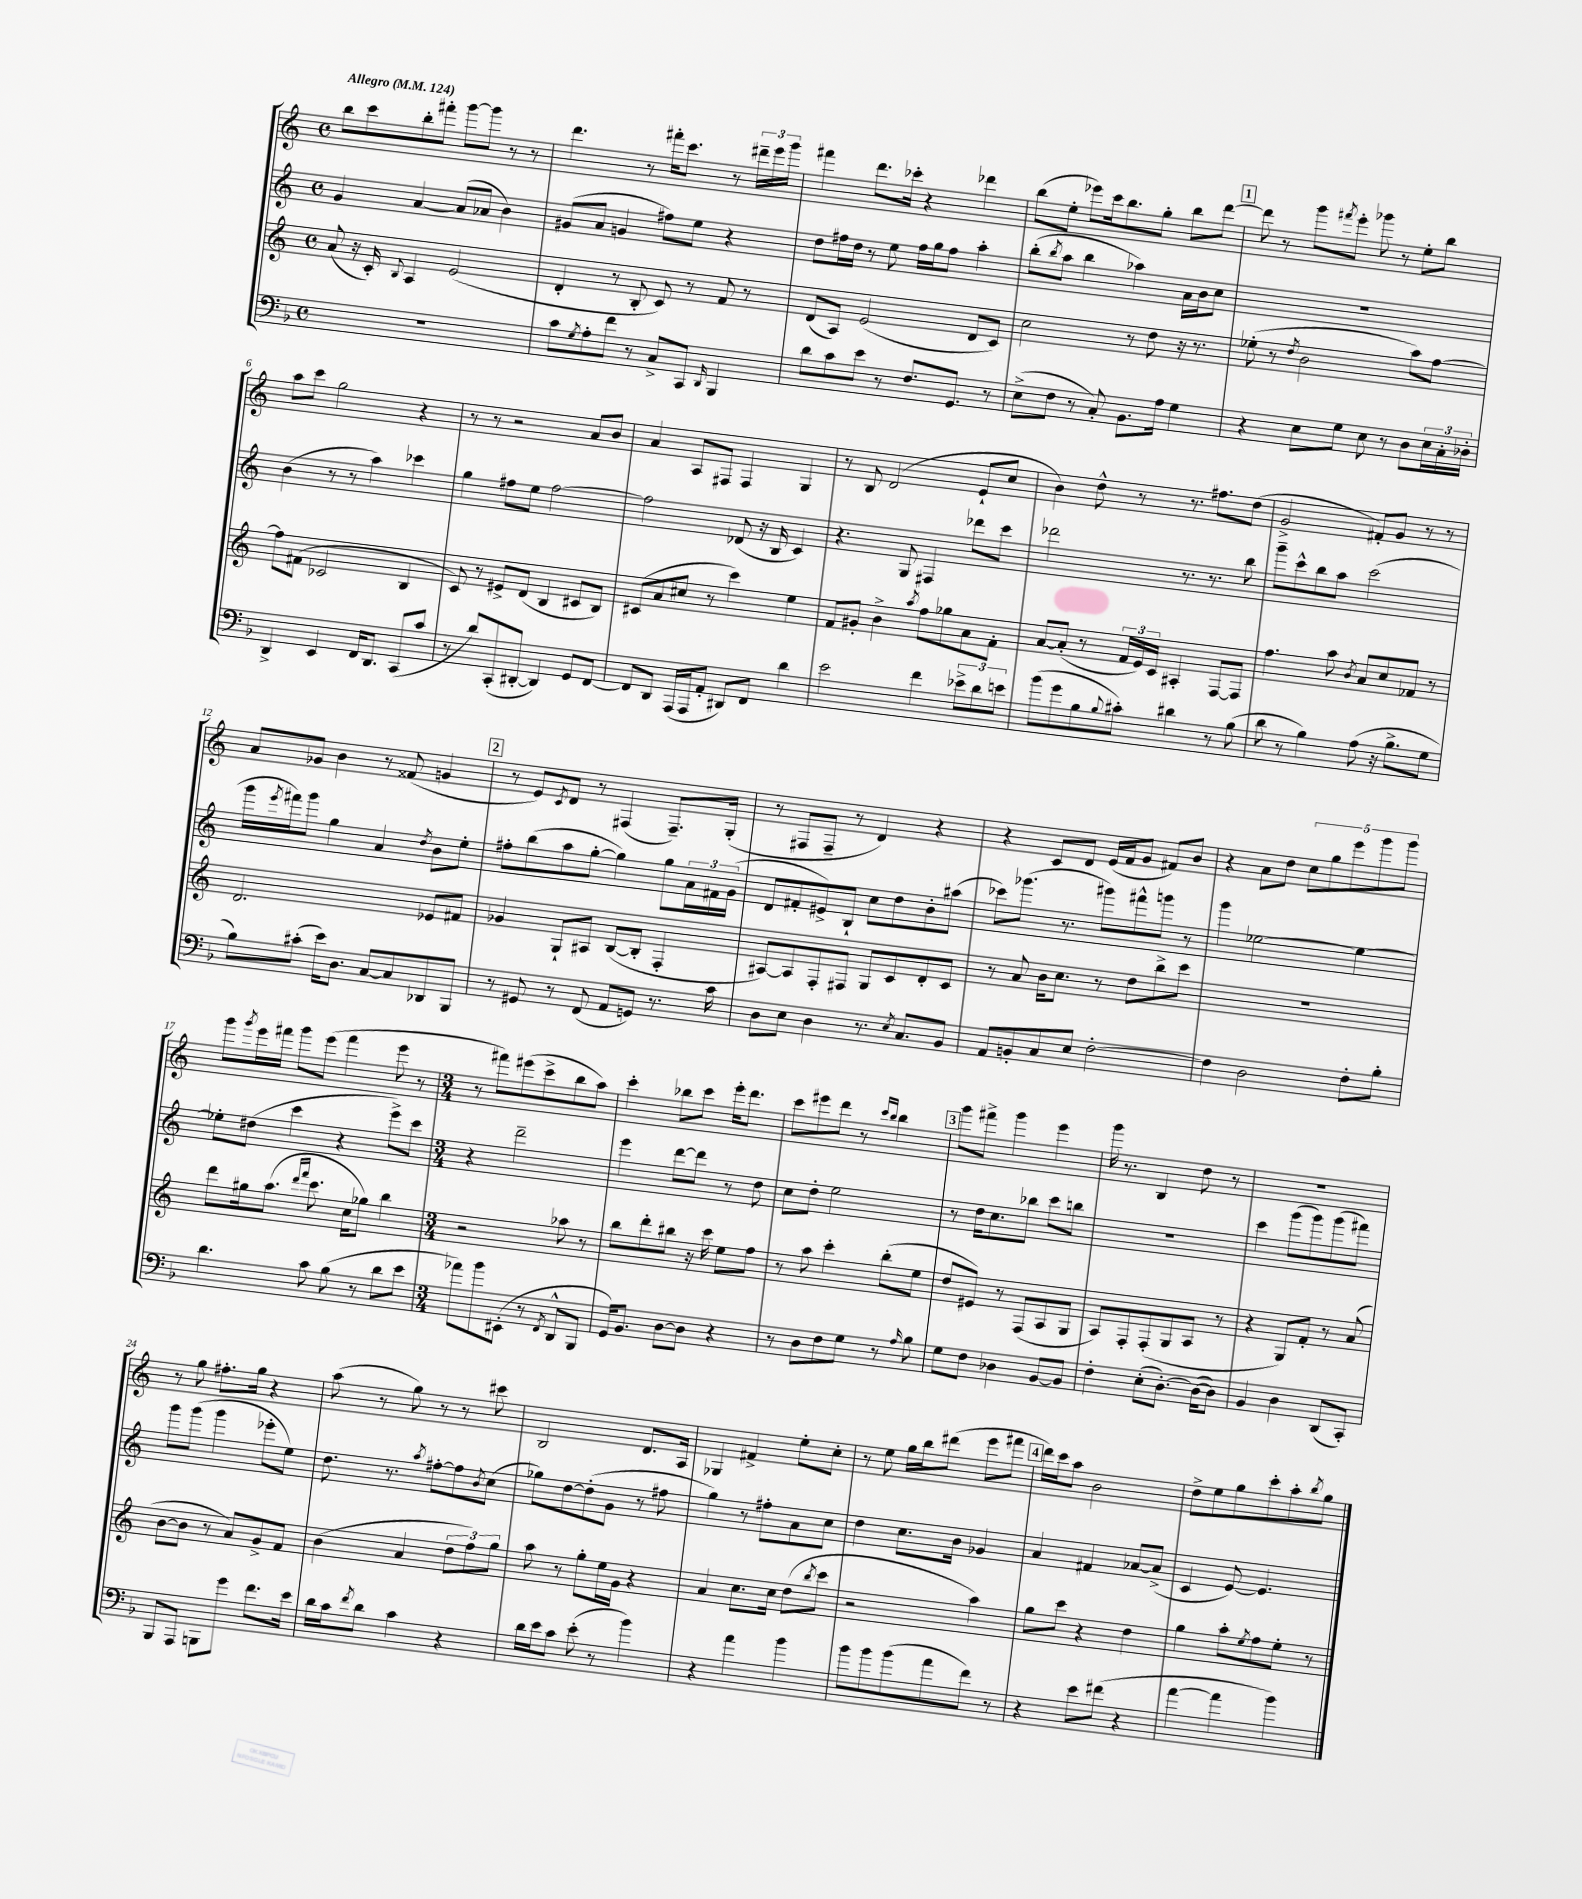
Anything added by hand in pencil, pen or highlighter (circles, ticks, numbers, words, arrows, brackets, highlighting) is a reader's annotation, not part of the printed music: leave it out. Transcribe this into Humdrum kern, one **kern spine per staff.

**kern	**kern	**kern	**kern
*part4	*part3	*part2	*part1
*staff4	*staff3	*staff2	*staff1
*clefF4	*clefG2	*clefG2	*clefG2
*k[b-]	*k[]	*k[]	*k[]
*M4/4	*M4/4	*M4/4	*M4/4
*met(c)	*met(c)	*met(c)	*met(c)
*MM124	*MM124	*MM124	*MM124
=1	=1	=1	=1
!	!	!	!LO:TX:a:B:t=Allegro
1r	(8a/	4g/	8bb\L
.	16r	.	8ccc\
.	16c'/)	.	.
.	8qqB/	.	.
.	4A/	[4a/	8bb'\
.	.	.	8fff#X'\J
.	(2e/	(8a/L]	[8ggg\L
.	.	8a-X/J	8ggg\J]
.	.	4b\)	8r
.	.	.	8r
=2	=2	=2	=2
8c\L	4d'/	(8g#X/L	4.ddd\
8qG/	.	.	.
8A'\	.	8a/J	.
8f\J	8r	4gn/	.
8r	8B'/	.	8r
8C^/L	8c/)	8ff#X\L)	16fff#X'\KL
.	.	.	8.ccc\J
8CC/J	8r	8ee\J	.
16qqDD/	.	.	.
4BBB-/	8f/	4r	8r
.	8r	.	24ddd#X~\LL
.	.	.	24eee\
.	.	.	24ggg\JJ
=3	=3	=3	=3
8d\L	(8d/L	8dd\L	4fff#X\
8c\	8A/J)	16ff#X\L	.
.	.	16dd\JJ	.
8e\J	(2e/	8r	8.ddd\L
8r	.	8ee\	.
.	.	.	16ccc-X'\Jk
8.F/L	.	16ff#\LL	4r
.	.	16gg\J	.
.	.	8ff#\J	.
8.GG/J	.	.	.
.	8d/L	4aa'\	4ddd-X\
8r	8c/J)	.	.
=4	=4	=4	=4
(8E^\L	2cc\	(8bb'\L	(8bb\L
.	.	8qbb/	.
8F\J	.	8aa\J	8ee'\J
8r	.	4bb\	8eee-X\L)
8C'/)	.	.	16ccc\k
.	.	.	8.bb\
8.BB-\L	8r	4aa-X\)	.
.	8dd\	.	8gg'\J
16A\Jk	.	.	.
4G\	16r	16a\LL	8bb\L
.	8.r	16b\J	.
.	.	8cc\J	[8ddd\J
!!LO:REH:place=s1:t=1
=5	=5	=5	=5
4r	(8ee-X'\	1r	8ddd\]
.	8r	.	8r
.	8qdd/	.	.
8E\L	2b\	.	8ggg\L
.	.	.	8qfff#X/
8G\J	.	.	8eee'\J
8E\	.	.	8ggg-X\
8r	.	.	8r
8D\L	8aa\L)	.	8ee'\L
24E\L	[8ff\J	.	8bb\J
24C'\	.	.	.
24D-X'\JJ	.	.	.
!!LO:LB:g=z
=6	=6	=6	=6
4DD^/	8ff\L]	(4b\	8aa\L
.	(8f#X\J	.	8ccc\J
4EE/	2c-X/	8r	2gg\
.	.	8r	.
16FF/KL	.	4aa\)	.
8.DD/J	.	.	.
(8CC/L	4B/	4ccc-X\	4r
8c/J	.	.	.
=7	=7	=7	=7
8r	8c/)	4gg\	8r
8d/L)	8r	.	8r
(8CC'/	8e#X^/L	8ff#X\L	2r
[8DD#X'/J	(8d/J	8ee\J	.
4DD#/])	4B/	[2ff#\	.
8GG/L	8c#X/L	.	8a/L
[8FF/J	8B/J)	.	8b/J
=8	=8	=8	=8
8FF/L]	(8c#X/L	2ff#\]	4a/
8DD/J	8a/	.	.
(16AAA/LL	8cc#X/J	.	8A/L
16AAA/J	.	.	.
8AA'/J	8r	.	8F#X/J
8DD#X/L)	4ccc\)	(8d-X/	4F#/
8FF/J	.	16r	.
.	.	16B/	.
4d\	4ee\	4c/)	4G/
=9	=9	=9	=9
2e\	8f/L	4.r	8r
.	8g#X'/J	.	8B/
.	4b^\	.	(2d/
.	.	8G/	.
.	8qaa/	.	.
4f\	8ff\L	4F#X/	.
.	8gg-X\	.	.
12e-X^\L	8a\	8ddd-X\L	8e`/L
12d\	.	.	.
.	8f'\J	8ccc\J	8cc/J
12en\J	.	.	.
=10	=10	=10	=10
(8b-\L	[8a/L	2ddd-X\	4b\)
8g\	(8a'/J]	.	.
8B-\	8r	.	8dd^^\
8qqB-/	.	.	.
8c#X'\J)	24f/LL	.	8r
.	24e/)	.	.
.	24c/JJ	.	.
4d#X\	4A#X'/	8.r	8.r
.	.	8.r	8.ff#X\L
8r	[8F/L	.	.
(8B-\	8F/J]	8bb\	(8dd\J
=11	=11	=11	=11
8d\	4.ff\	8ggg~\L	2g^/
8r	.	8ccc^^\	.
4B-\)	.	8bb\	.
.	8aa\	8aa\J	.
.	8qb/	.	.
(8A\	8a/L	(2ccc\	8f#X'/L)
16r	8cc/	.	8g/J
8.B-^\L	.	.	.
.	8f-X/J	.	8r
8G\J	8r	.	8r
!!LO:LB:g=z
=12	=12	=12	=12
8B-\L)	2.d/	16ggg\LL	8a/L
.	.	8qeee/	.
.	.	16fff#X\J)	.
(8c#X'\J	.	8ggg\J	8g-X/J
16e\KL)	.	4gg\	4b\
8.D\J	.	.	.
[8C/L	.	4a/	8r
8C/]	.	.	(8f##X/
.	.	8qdd/	.
8DD-X/	8e-X/L	8b\L	4gn/
8BBB-/J	8f#X/J	8ee'\J	.
!!LO:REH:place=s1:t=2
=13	=13	=13	=13
8r	4g-X/	8ff#X'\L	8r
8GG#X/	.	(8bb\	8e/L)
.	.	.	8qc/
8r	8G`/L	8aa\	8d/J
(8FF/	8A#X/J	[8gg'\J	8r
8AA/L	([8B/L	4gg\])	(4F#X/
8GGn/J)	8B'/J]	.	.
8.r	4F'/	8gg\L	8.F#~/L)
.	.	24a\L	.
.	.	24f#X\	.
16c\	.	.	(16G'/Jk
.	.	(24g\JJ	.
=14	=14	=14	=14
8D\L	[8A#X/L)	8d/L	8r
8E\J	8A#/]	8f#X'/	8F#X/L
4D\	8F'/	8e#X^/)	8F#~/J
.	8F#X/J	8B`/J	8r
8.r	8G/L	8cc\L	4d/)
.	8c/	8dd\	.
8qE/	.	.	.
8.C/L	.	.	.
.	8d'/	8b'\	4r
8BB-/J	8c/J	(8aa#X\J	.
=15	=15	=15	=15
8AA/L	8r	8ccc-X\L)	4r
8BBn'/	8a/	(8.ggg-X\J	.
8C/	16b\KL	.	8c/L
.	8.cc\J	8.r	.
8E/J	.	.	8d/J
[2F'\	8r	8ggg#X\L)	(16e/LL
.	.	.	16f/J
.	8dd\L	8fff#X^^\	8g/J
.	8bb^\	8gggn\J	8f#X/L)
.	8ccc\J	8r	8b/J
=16	=16	=16	=16
4F\]	1r	4ggg\	4r
2D\	.	[2ee-X\	8a\L
.	.	.	8dd\J
.	.	.	10cc\L
.	.	.	10gg\
.	.	.	10eee\
8F'\L	.	4ee-\_	.
.	.	.	10ggg\
8B-'\J	.	.	.
.	.	.	10ggg\J
!!LO:LB:g=z
=17	=17	=17	=17
4.d\	8ddd\L	8ee-X'\L]	8ggg\L
.	.	.	8qggg/
.	16gg#X\k	(8dd#X\J	16eee\L
.	(8.aa\J	.	16fff#X\JJ
.	.	4ccc\	8ggg\L
.	16qqddd/LL	.	.
.	16qqfff/JJ	.	.
8c\	8.ccc\	.	(8eee\J
(8B-\	.	4r	4fff#\
.	16cc\KL	.	.
8r	8gg-X\J)	.	.
8d\L	4bb\	8eee^\L)	8eee\
8e\J	.	8ccc\J	8r
=18	=18	=18	=18
*M3/4	*M3/4	*M3/4	*M3/4
8a-X\L)	2r	4r	8r
8b-\	.	.	8fff#X\L)
(8EE#X'\J	.	2ddd~\	(8eee#X\
8r	.	.	8ccc^\
8qFF/	.	.	.
8DD^^/L	8aa-X\	.	8bb\
8BBB-/J	8r	.	8aa\J)
=19	=19	=19	=19
16GG/KL)	8bb\L	4eee\	4ccc'\
8.BB-/J	.	.	.
.	8ddd'\	.	.
[8D\L	8bb#X\J	[8ddd\L	8bb-X\L
8D\J]	16r	8ddd\J]	8ccc\J
.	16ccc\	.	.
4r	8ee\L	8r	16eee'\KL
.	.	.	8.ddd\J
.	8ff\J	8dd\	.
=20	=20	=20	=20
8r	8r	8cc\L	8ccc\L
8D\L	8aa\	8dd'\J	8eee#X\
8F\	4ccc'\	2ee\	8ddd\J
8G\J	.	.	8r
.	.	.	16qqccc/LL
.	.	.	16qqbb/JJ
8r	(8bb'\L	.	4bb\
16qqA/	.	.	.
8B-\	8ee\J	.	.
!!LO:REH:place=s1:t=3
=21	=21	=21	=21
8G\L	8dd/L	8r	8ggg\L
8F\J	8e#X/J)	16dd\KL	8fff#X^\J
.	.	8.cc\	.
4D-X\	8r	.	4ggg\
.	(8F/L	8bb-X\J	.
[8BB-/L	8A/	8ccc\L	4eee\
8BB-/J]	8G/J	8bbn\J	.
=22	=22	=22	=22
4F'\	8A/L)	2.r	16ggg\
.	.	.	8.r
.	8F'/	.	.
(8E'\L	(8F'/	.	4B/
[8.D'\J)	8G/	.	.
.	8A/J	.	8dd\
(16D\KL_	.	.	.
8D\J])	8r	.	8r
=23	=23	=23	=23
4BB-/	4r	4ccc\	2.r
4D\	8G/L)	(8ggg\L	.
.	8f'/J	8ggg\)	.
(8DD/L	8r	(8ggg\	.
8CC'/J)	(8a/	8fff#X\J)	.
!!LO:LB:g=z
=24	=24	=24	=24
8BBB-/L	[8b\L	8ggg\L	8r
8AAA/J	8b\J]	(8ggg\J	8gg\
8BBBn\L	8r	4ggg\	8.ff#X'\L
8g\J	8a/L)	.	.
.	.	.	16gg\Jk
8.f\L	8g^/	8eee-X'\L	4r
.	8f/J	8ee\J)	.
16e\Jk	.	.	.
=25	=25	=25	=25
16d\LL	(4b\	8.dd\	(8aa\
16c\J	.	.	.
8qf/	.	.	.
8d\J	.	.	8r
.	.	8.r	.
4c\	4a/	.	8gg\)
.	.	8qaa/	.
.	.	[8ff#X'\L	8r
4r	12dd\L	8ff#\]	8r
.	12ff\)	.	.
.	.	8qb/	.
.	.	(8cc\J	8ccc#X\
.	12gg\J	.	.
=26	=26	=26	=26
16d\LL	8aa\	8gg-X\L)	2B/
16e\J	.	.	.
8c\J	8r	[8dd\	.
(8e'\	8gg'\L	(8dd'\]	.
8r	16ee\L	8g\J	.
.	16g\JJ	.	.
4b-\)	4r	8r	8.d/L
.	.	8ff#X\	.
.	.	.	16A/Jk
=27	=27	=27	=27
4r	4a/	4gg\)	4G-X/
4a\	8.cc\L	8r	4f#X^/
.	.	8ff#X'\L	.
.	16cc\Jk	.	.
4b-\	(8dd\L	8a\	8ee'\L
.	8qbb/	.	.
.	8ccc\J	8cc\J	8cc'\J
=28	=28	=28	=28
8b-\L	2r	4dd\	8r
8b-\	.	.	8ee\
(8b-\	.	8.cc\L	16gg\LL
.	.	.	16bb\J
8a\	.	.	(8ddd#X\J
.	.	16b\Jk	.
8f\J)	4aa\)	4g-X/	8eee\L
8r	.	.	8fff#X\J
!!LO:REH:place=s1:t=4
=29	=29	=29	=29
4r	8gg\L	4a/	16ddd\LL)
.	.	.	16ccc\J
.	8ccc\J	.	8aa\J
8e\L	4r	4f#X/	2b\
(8f#X\J	.	.	.
4r	4dd\	[8a-X/L	.
.	.	(8a-^/J]	.
=30	=30	=30	=30
[4a\	4gg\	4c/	8dd^\L
.	.	.	8ee\
4a\]	8aa'\L	[8e/)	8gg\
.	8qee/	.	.
.	8ff\	4.e/]	8ccc'\
4b-\)	8ee'\J	.	8aa'\
.	.	.	8qbb/
.	8r	.	8gg\J
==	==	==	==
*-	*-	*-	*-
